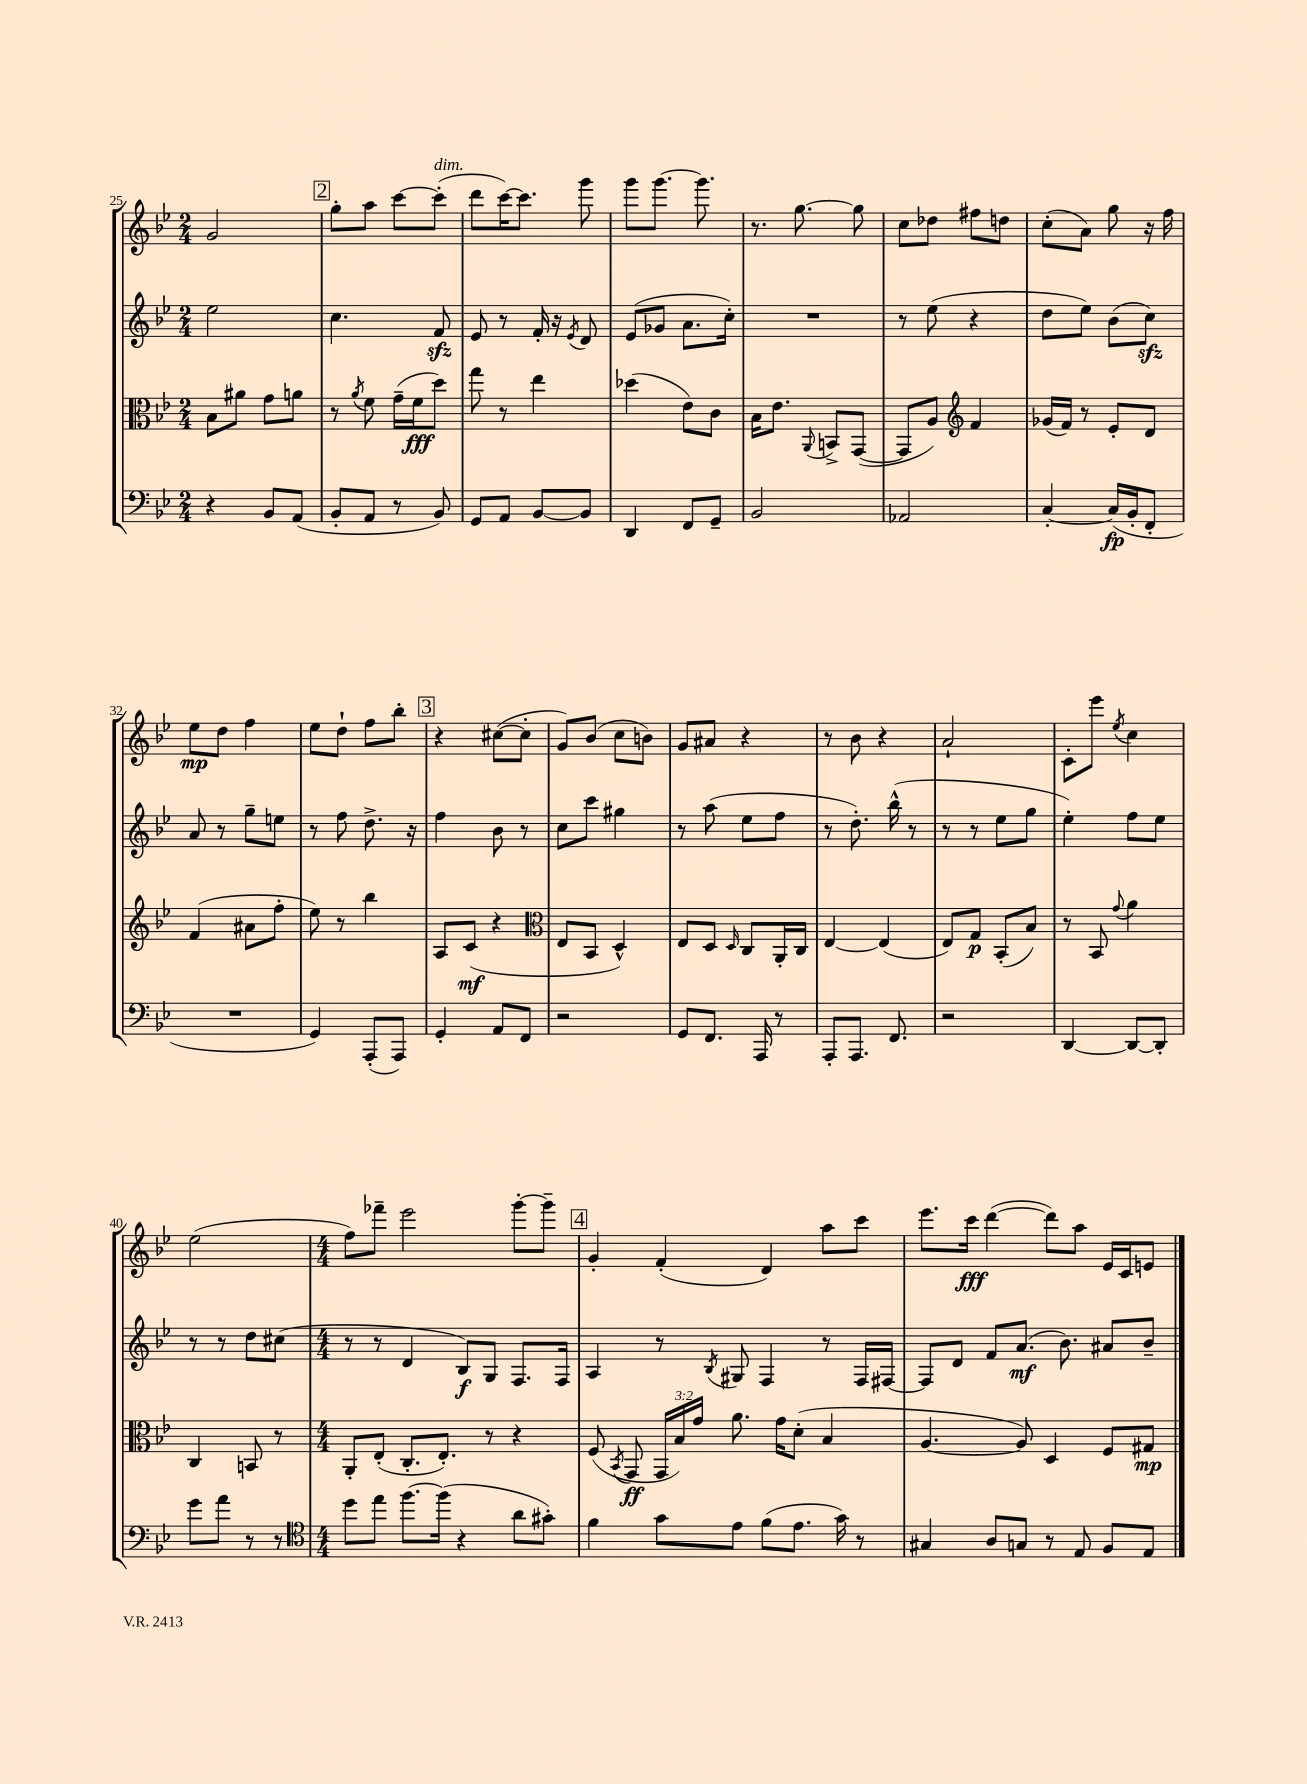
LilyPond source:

<<
\new StaffGroup <<
\new Staff = "s0" {
    \clef treble \key bes \major \numericTimeSignature \time 2/4
    \autoBeamOff g'2 |
    \mark \markup { \box "2" } g''8[-. a''8] c'''8[~ c'''8]-.^\markup { \italic "dim." }( |
    d'''8[ c'''16~) c'''8.] g'''8 |
    g'''8[ g'''8.]~ g'''8. |
    r8. g''8.~ g''8 |
    c''8[ des''8] fis''8[ d''8] |
    c''8[-.( a'8]) g''8 r16 f''16 |
    ees''8[\mp d''8] f''4 |
    ees''8[ d''8]-! f''8[ bes''8]-. |
    \mark \markup { \box "3" } r4 cis''8[~( cis''8]-. |
    g'8[) bes'8]( c''8[ b'8]) |
    g'8[ ais'8] r4 |
    r8 bes'8 r4 |
    a'2-! |
    c'8[-. ees'''8] \acciaccatura { ees''8 } c''4 |
    ees''2( |
    \numericTimeSignature \time 4/4 f''8[) fes'''8]-- ees'''2 g'''8[~-. g'''8]-- |
    \mark \markup { \box "4" } g'4-. f'4-.( d'4) a''8[ c'''8] |
    ees'''8.[ c'''16]\fff d'''4~( d'''8[) a''8] ees'16[ c'16 e'8] \bar "|." |
}
\new Staff = "s1" {
    \clef treble \key bes \major \numericTimeSignature \time 2/4
    \autoBeamOff ees''2 |
    \mark \markup { \box "2" } c''4. f'8\sfz |
    ees'8 r8 f'16-. r16 \acciaccatura { ees'8 } d'8 |
    ees'8[( ges'8] a'8.[ c''16]-.) |
    R2 |
    r8 ees''8( r4 |
    d''8[ ees''8]) bes'8[( c''8]\sfz) |
    a'8 r8 g''8[-- e''8] |
    r8 f''8 d''8.-> r16 |
    \mark \markup { \box "3" } f''4 bes'8 r8 |
    c''8[ c'''8] gis''4 |
    r8 a''8( ees''8[ f''8] |
    r8 d''8.-.) bes''16-^( r8 |
    r8 r8 ees''8[ g''8] |
    ees''4-.) f''8[ ees''8] |
    r8 r8 d''8[ cis''8]( |
    \numericTimeSignature \time 4/4 r8 r8 d'4 bes8[\f) g8] f8.[ f16] |
    \mark \markup { \box "4" } a4 r8 \acciaccatura { bes8 } gis8 f4 r8 f16[ fis16]~ |
    fis8[ d'8] f'8[ a'8.]\mf( bes'8.) ais'8[ bes'8]-- \bar "|." |
}
\new Staff = "s2" {
    \clef alto \key bes \major \numericTimeSignature \time 2/4 \override Staff.TupletNumber.text = #tuplet-number::calc-fraction-text
    \autoBeamOff bes8[ ais'8] g'8[ a'8] |
    \mark \markup { \box "2" } r8 \acciaccatura { a'8 } f'8 g'16[--( f'16\fff d''8]) |
    g''8 r8 ees''4 |
    des''4( ees'8[) c'8] |
    bes16[ ees'8.] \appoggiatura { a,8 } b,8[-> g,8]~( |
    g,8[ a8]) \clef treble f'4 |
    ges'16[( f'16]) r8 ees'8[-. d'8] |
    f'4( ais'8[ f''8]-. |
    ees''8) r8 bes''4 |
    \mark \markup { \box "3" } a8[ c'8]\mf( r4 |
    \clef alto ees8[ bes,8] d4-^) |
    ees8[ d8] \grace { d16 } c8[ a,16-. c16] |
    ees4~ ees4( |
    ees8[) g8]\p bes,8[-.( bes8]) |
    r8 bes,8 \appoggiatura { g'8 } a'4 |
    c4 b,8 r8 |
    \numericTimeSignature \time 4/4 a,8[-. ees8]-.( c8.[-. ees8.]-.) r8 r4 |
    \mark \markup { \box "4" } f8( \acciaccatura { bes,8 } g,8\ff \tuplet 3/2 { g,16[ bes16) g'16] } a'8. g'16[ d'8]-.( bes4 |
    a4.~ a8) d4 f8[ gis8]\mp \bar "|." |
}
\new Staff = "s3" {
    \clef bass \key bes \major \numericTimeSignature \time 2/4
    \autoBeamOff r4 bes,8[ a,8]( |
    \mark \markup { \box "2" } bes,8[-. a,8] r8 bes,8) |
    g,8[ a,8] bes,8[~ bes,8] |
    d,4 f,8[ g,8]-- |
    bes,2 |
    aes,2 |
    c4~-. c16[\fp( bes,16-. f,8]-. |
    R2 |
    g,4) a,,8[-.( a,,8]) |
    \mark \markup { \box "3" } g,4-. a,8[ f,8] |
    r2 |
    g,8[ f,8.] a,,16 r8 |
    a,,8[-. a,,8.] f,8. |
    r2 |
    d,4~ d,8[~ d,8]-. |
    g'8[ a'8] r8 r8 |
    \numericTimeSignature \time 4/4 \clef tenor d''8[ ees''8] f''8.[~ f''16]( r4 a'8[ gis'8]-.) |
    \mark \markup { \box "4" } f'4 g'8[ ees'8] f'8[( ees'8.] g'16) r8 |
    gis4 a8[ g8] r8 ees8 f8[ ees8] \bar "|." |
}
>>
>>
\layout { \context { \Score currentBarNumber = #25 } }
